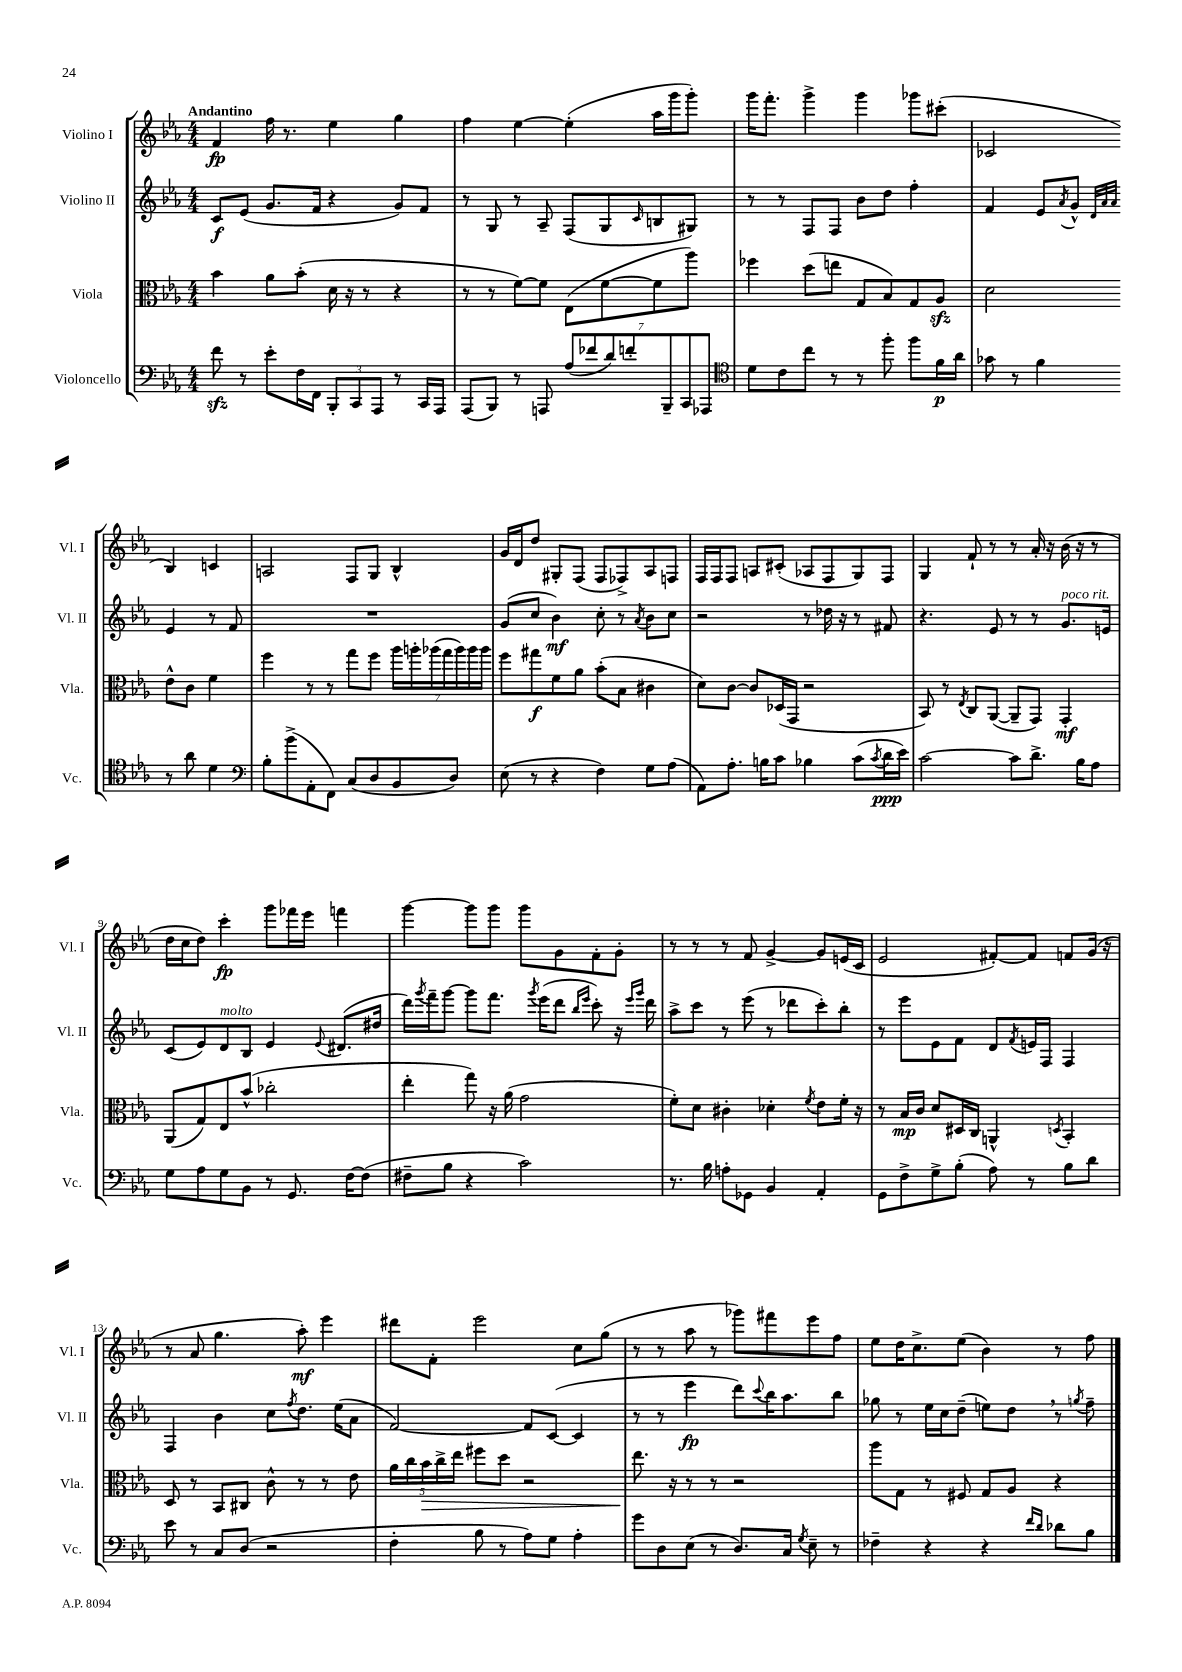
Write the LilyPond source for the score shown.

<<
\new StaffGroup <<
\new Staff = "s0" \with { instrumentName = "Violino I" shortInstrumentName = "Vl. I" } {
    \clef treble \key ees \major \numericTimeSignature \time 4/4 \tempo "Andantino"
    f'4\fp f''16 r8. ees''4 g''4 |
    f''4 ees''4~ ees''4-.( aes''16 g'''16 g'''8-.) |
    g'''16 f'''8.-. g'''4-> g'''4 ges'''8 cis'''8-.( |
    ces'2 bes4) c'4 |
    a2 f8 g8 bes4-^ |
    g'16 d'16 d''8 gis8-. f8( f8 fes8->) aes8 f8 |
    f16 f16 f8 a8 cis'8-.( aes8 f8 g8) f8 |
    g4 f'8-! r8 r8 aes'16-. r16 bes'16( r16 r8 |
    d''16 c''16 d''8) c'''4-.\fp g'''8 fes'''16 ees'''16 f'''4 |
    g'''4~ g'''8 g'''8 g'''8 g'8 f'8-. g'8-. |
    r8 r8 r8 f'8 g'4~-> g'8 e'16( c'16 |
    ees'2 fis'8~-.) fis'8 f'8 g'16( r16 |
    r8 aes'8 g''4. aes''8-.\mf) ees'''4 |
    dis'''8 f'8-. ees'''2 c''8 g''8( |
    r8 r8 aes''8 r8 ges'''8) fis'''8 ees'''8 f''8 |
    ees''8 d''16 c''8.-> ees''8( bes'4) r8 f''8 \bar "|." |
}
\new Staff = "s1" \with { instrumentName = "Violino II" shortInstrumentName = "Vl. II" } {
    \clef treble \key ees \major \numericTimeSignature \time 4/4
    c'8\f ees'8( g'8. f'16 r4 g'8) f'8 |
    r8 g8 r8 aes8-- f8( g8 \grace { c'16 } b8 gis8) |
    r8 r8 f8 f8 bes'8 d''8 f''4-. |
    f'4 ees'8 \acciaccatura { aes'8 } g'8-^ \grace { d'32 aes'32 aes'32 } ees'4 r8 f'8 |
    R1 |
    g'8( c''8 bes'4\mf) c''8-. r8 \acciaccatura { aes'8 } bes'8 c''8 |
    r2 r8 des''16 r16 r8 fis'8 |
    r4. ees'8 r8 r8 g'8.^\markup { \italic "poco rit." } e'16 |
    c'8( ees'8) d'8^\markup { \italic "molto" } bes8 ees'4 \appoggiatura { ees'8 } dis'8.( dis''16 |
    d'''16) \acciaccatura { g'''8 } f'''16-- g'''8~ g'''8 f'''8. \acciaccatura { g'''8 } ees'''16( d'''8 \grace { bes''16 ees'''16 } c'''8-.) r16 \grace { ees'''16 g'''16 } d'''16 |
    aes''8-> c'''8 r8 ees'''8( r8 des'''8 c'''8-.) bes''8-. |
    r8 ees'''8 ees'8 f'8 d'8 \acciaccatura { f'8 } e'16 f16 f4 |
    f4 bes'4 c''8 \acciaccatura { f''8 } d''8. ees''16( aes'8 |
    f'2~) f'8 c'8~( c'4 |
    r8 r8 ees'''4\fp d'''8) \appoggiatura { c'''8 } bes''16 aes''8. bes''8 |
    ges''8 r8 ees''16 c''16 d''8--( e''8) d''8 \breathe r8 \acciaccatura { g''8 } f''8-- \bar "|." |
}
\new Staff = "s2" \with { instrumentName = "Viola" shortInstrumentName = "Vla." } {
    \clef alto \key ees \major \numericTimeSignature \time 4/4
    bes'4 aes'8 bes'8-.( d'16 r16 r8 r4 |
    r8 r8 f'8~) f'8 ees8( f'8~ f'8 aes''8) |
    fes''4 d''8( e''8 g8 bes8) g8 aes8\sfz |
    d'2 ees'8-^ c'8 f'4 |
    f''4 r8 r8 g''8 f''8 \tuplet 7/4 { aes''16 a''16-. aes''16( g''16 aes''16) aes''16 aes''16 } |
    f''8 gis''8\f f'8 aes'8 bes'8-.( bes8 cis'4 |
    d'8) c'8~ c'8 des16( g,16 r2 |
    bes,8) r8 \acciaccatura { ees8 } c8 aes,8~( aes,8-- g,8) g,4-.\mf |
    aes,8( g8) ees8 bes'8-^( ces''2-. |
    ees''4-. g''8) r16 aes'16( g'2 |
    f'8-.) d'8 cis'4-. des'4-. \acciaccatura { f'8 } ees'8 f'16-. r16 |
    r8 bes16\mp c'16 d'8 dis16 c16 a,4-^ \acciaccatura { d8 } bes,4-. |
    d8 r8 bes,8 cis8 c'8-^ r8 r8 ees'8 |
    \tuplet 5/4 { aes'16 c''16 bes'16\> c''16-> ees''16 } fis''8 d''8 r2 |
    ees''8.\! r16 r8 r8 r2 |
    aes''8 g8 r8 fis8 g8 aes8 r4 \bar "|." |
}
\new Staff = "s3" \with { instrumentName = "Violoncello" shortInstrumentName = "Vc." } {
    \clef bass \key ees \major \numericTimeSignature \time 4/4
    f'8\sfz r8 ees'8-. f16 f,16 \tuplet 3/2 { bes,,8-. c,8 aes,,8 } r8 c,16 aes,,16 |
    aes,,8( bes,,8) r8 a,,8 \tuplet 7/4 { aes8( fes'8 d'8) f'8-. bes,,8-- c,8 aes,,8 } |
    \clef tenor d'8 c'8 c''8 r8 r8 f''8-. f''8 f'16\p aes'16 |
    ges'8 r8 f'4 r8 aes'8 d'4 |
    \clef bass bes8-. bes'8->( aes,8-. f,8) c8( d8 bes,8 d8) |
    ees8( r8 r4 f4) g8 aes8( |
    aes,8) aes8.-. b16 c'8 bes4 c'8( \acciaccatura { c'8 } d'16\ppp ees'16) |
    c'2~ c'8 d'8.-> bes16 aes8 |
    g8 aes8 g8 bes,8 r8 g,8. f16~ f8( |
    fis8-- bes8 r4 c'2) |
    r8. bes16 a8-. ges,8 bes,4 aes,4-. |
    g,8 f8-> g8-> bes8-.( aes8) r8 bes8 d'8 |
    ees'8 r8 c8 d8( r2 |
    f4-. bes8 r8 aes8) g8 aes4-. |
    g'8 d8 ees8( r8 d8.) c16 \acciaccatura { g8 } ees8-- r8 |
    fes4-- r4 r4 \grace { f'16 d'16 } des'8 bes8 \bar "|." |
}
>>
>>
